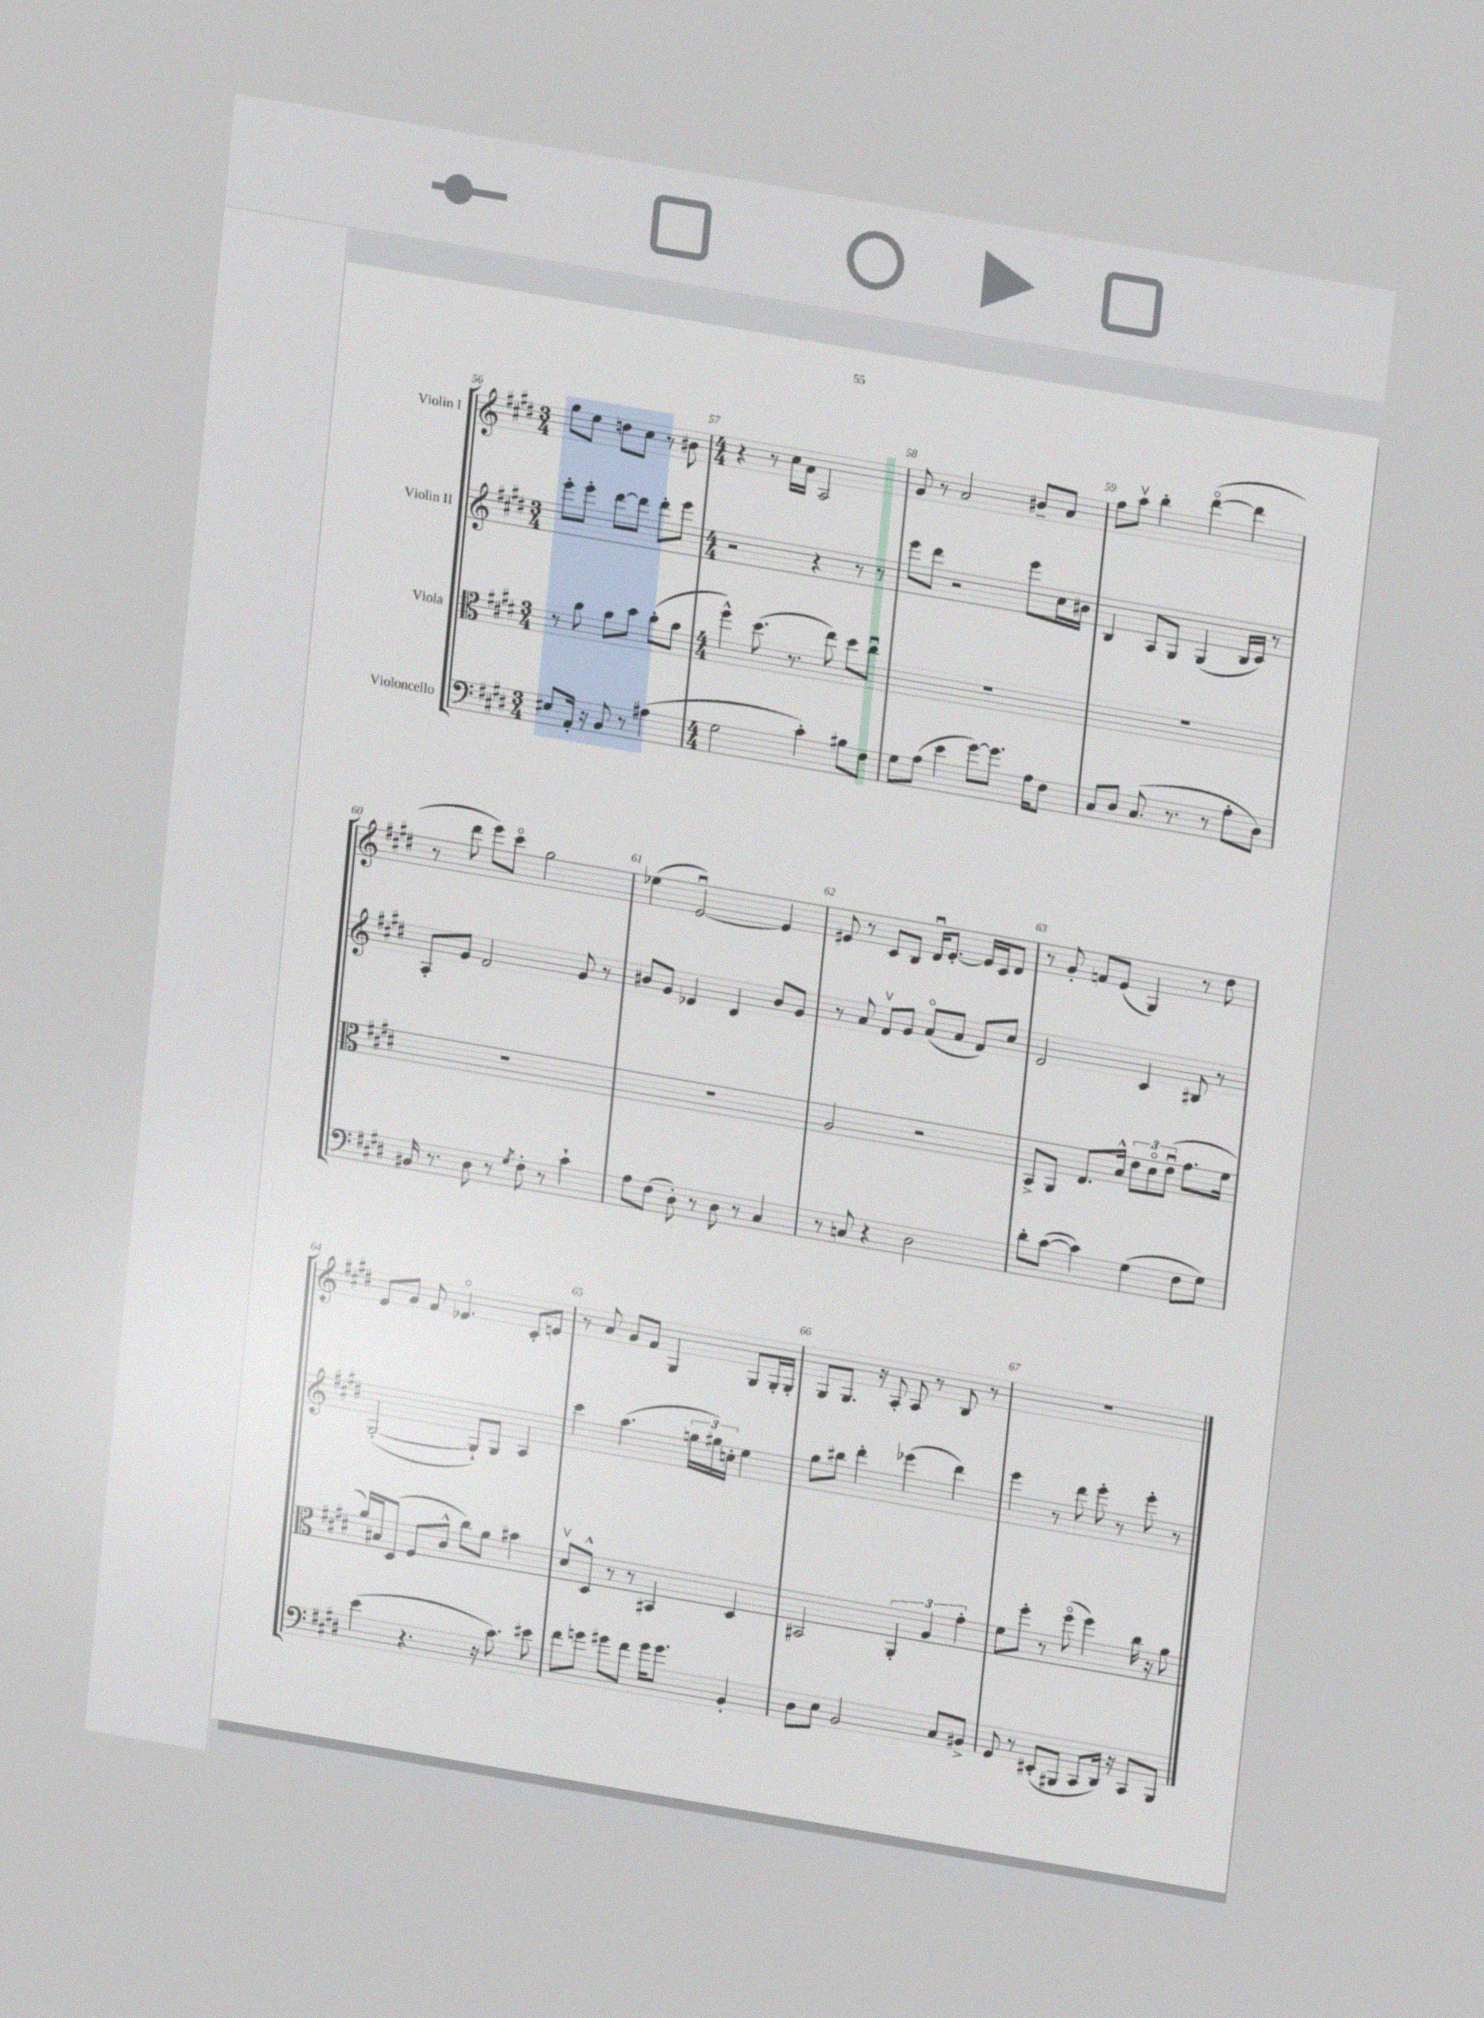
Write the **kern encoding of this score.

**kern	**kern	**kern	**kern
*staff4	*staff3	*staff2	*staff1
*clefF4	*clefC3	*clefG2	*clefG2
*k[f#c#g#d#]	*k[f#c#g#d#]	*k[f#c#g#d#]	*k[f#c#g#d#]
*M3/4	*M3/4	*M3/4	*M3/4
8E#	8r	8eee'	8gg#
16AA'	8a	8eee'	8ee
16r	.	.	.
8BB	8g#	[8ddd#	8dd
8r	8b	8ddd#]	8cc#
(4A#	(8a'	8ddd#'	8r
.	8g#	8eee	8b#
=	=	=	=
*M4/4	*M4/4	*M4/4	*M4/4
2G#	4ff#^^)	2r	4r
.	(8.dd#	.	8r
.	.	.	16cc#
.	8.r	.	16a
4c#')	.	4r	2A
.	8ee)	.	.
8B#	8dd#	8r	.
8F#	8cc#u	8r	.
=	=	=	=
8G#	1r	8eee	8g#
(8A	.	8ddd#	8r
4e	.	2r	2a
[8g#)	.	.	.
8.g#]	.	.	.
.	.	8eee	8b#~
16A	.	.	.
8F#	.	16cc#	8a
.	.	16b#	.
=	=	=	=
8C#	1r	4B	8ff#
8D#	.	.	8aav
(8.C#	.	8A	4bb'
.	.	8G#	.
8.r	.	.	.
.	.	(4G#	([4ddd#o
8r	.	.	.
8A'	.	16B	4ddd#]
.	.	16c#)	.
8D#)	.	8r	.
=	=	=	=
16BB#	1r	8A'	8r
8.r	.	.	.
.	.	8g#	8ddd#
8D#	.	2f#	8eee)
8r	.	.	8ccc#o
8qG#	.	.	.
8F#'	.	.	2gg#
8r	.	.	.
4c#`	.	8g#	.
.	.	8r	.
=	=	=	=
8A	1r	8b#	(4ee-
(8F#	.	8g#	.
8D#')	.	4e-	[2eu)
8r	.	.	.
8D#	.	4d#	.
8r	.	.	.
4C#	.	8b#	4e]
.	.	8g#	.
=	=	=	=
8r	2A	8r	8e#
8C	.	8a	8r
4r	.	8f#v	8c#
.	.	8g#	8B
2D#	2r	(8ao	16d#u
.	.	.	[8.e#'
.	.	8a	.
.	.	8f#)	16e#]
.	.	.	16c#
.	.	8cc#	8d#
=	=	=	=
8d#'	8BB^	2e	8r
([8c#	8AA	.	8g#'
4c#])	8.E	.	8f
.	.	.	(8e
.	16B^^	.	.
(4G#	12e	4c#	4G#)
.	12d#o	.	.
.	(12eu	.	.
8F#	8.g#	8B#	8r
8G#)	.	8r	8dd#
.	16f#	.	.
=	=	=	=
(4e	16a)	([2G#'	8e
.	16B#	.	.
.	(8D#	.	8g#
4.r	8F#	.	8f#
.	8c#^^	.	4.e-o
.	8cc#)	8G#`])	.
16r	8a	8G#	.
8.c#)	.	.	.
.	4b#	4A	8c#'
8e#	.	.	8e
=	=	=	=
8f#	8d#v	4ccc#	8r
8g	8D#^^	.	8a
8g#	8r	(4.aa	8g#
8f#	8r	.	8f#
16g#	4BB#	.	4G#
8.g#	.	.	.
.	.	24gg	.
.	.	24gg#)	.
.	.	24cc'	.
4BB'	4D#	4ee	8G#
.	.	.	16G#'
.	.	.	16G#'
=	=	=	=
8D#	2BB#	8gg#	8G#
8E	.	8bb#	8.G#
2BB	.	4ddd#'	.
.	.	.	16r
.	.	.	8A'
.	6AA'	(4eee-	8A
.	.	.	8r
.	6A	.	.
8C#	.	4ddd#)	8B
.	6g#'	.	.
8BB#^	.	.	8r
=	=	=	=
8GG#	8f#	4eee	1r
8r	8ff#'	.	.
(8EE#'	8r	8r	.
8BBB#	(8ff#o	8ddd#	.
8CC#	4ff#)	8eee'	.
16DD#)	.	8r	.
16r	.	.	.
8CC#	16cc#	8eee'	.
.	16r	.	.
8BBB#	8a	8r	.
==	==	==	==
*-	*-	*-	*-
